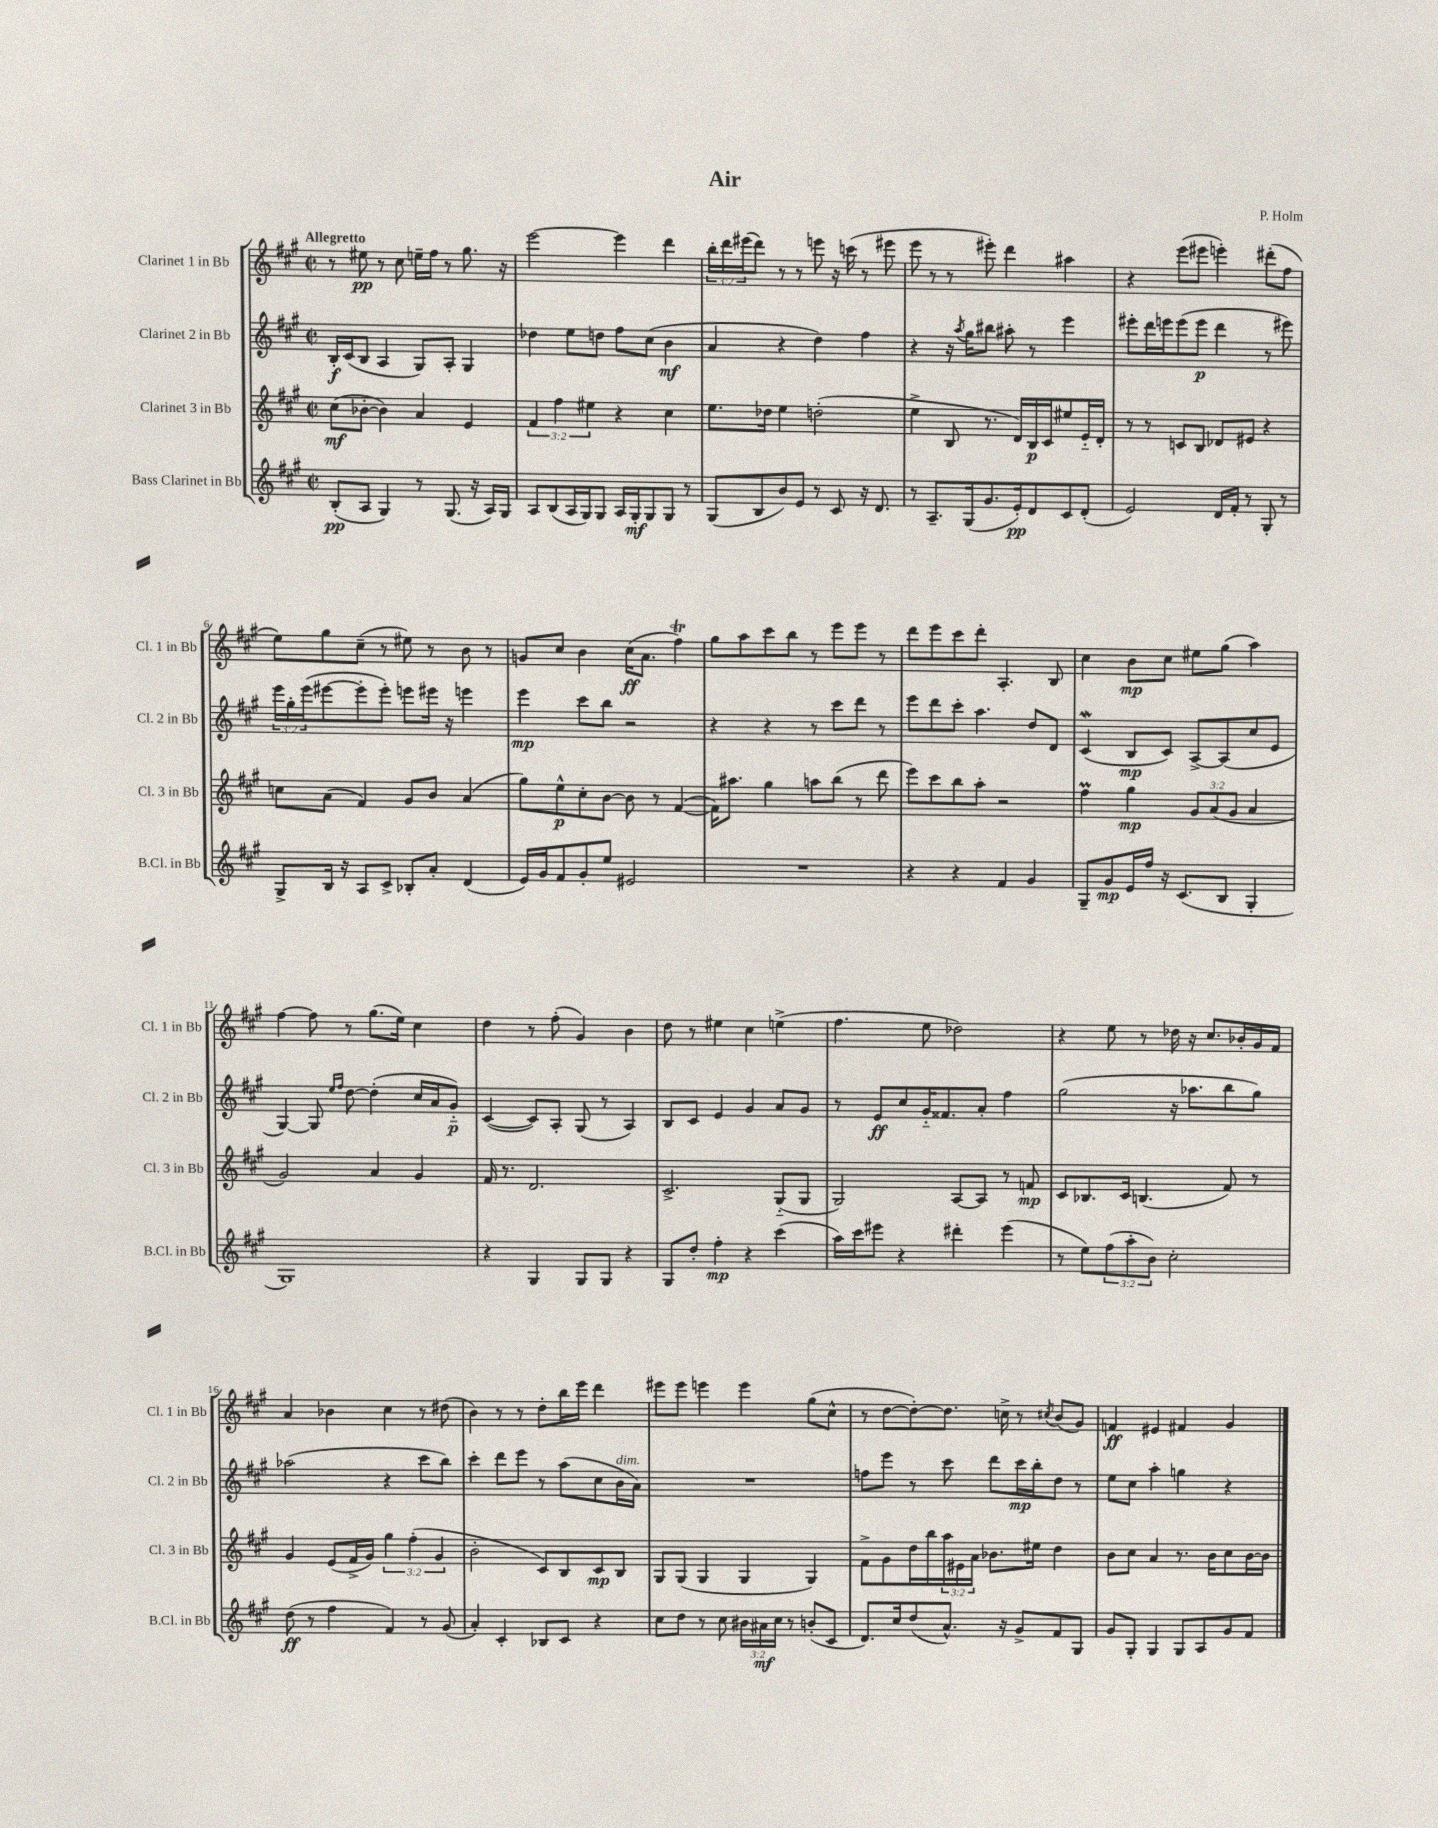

**kern	**kern	**kern	**kern
*staff4	*staff3	*staff2	*staff1
*clefG2	*clefG2	*clefG2	*clefG2
*k[f#c#g#]	*k[f#c#g#]	*k[f#c#g#]	*k[f#c#g#]
*M2/2	*M2/2	*M2/2	*M2/2
*met(c|)	*met(c|)	*met(c|)	*met(c|)
(8B'	(8cc#	16B'	8r
.	.	(16c#	.
8A	[8b-'	8B	8ee#
4G#)	4b-])	4A	8r
.	.	.	8cc#
8r	4a	8G#)	16ee~
.	.	.	16ff#
(8.G#	.	8A'	8r
.	4e	4G#	8.gg#
16r	.	.	.
16A)	.	.	.
16G#	.	.	16r
=	=	=	=
8A	6f#	4dd-	[2eee
(8B	.	.	.
.	6ff#	.	.
16A	.	8ee	.
16G#)	.	.	.
.	6ee#	.	.
8G#	.	8dd	.
16A	4r	8ff#	4eee]
16G#'	.	.	.
8G#	.	(8cc#	.
8G#	4cc#	4b	4ddd
8r	.	.	.
=	=	=	=
(8G#	8.ee	4a	24bb'
.	.	.	24ddd
.	.	.	(24eee#
8B	.	.	8ddd)
.	16dd-	.	.
8b)	4ee	4r	8r
8e	.	.	8r
8r	(2dd'	4dd)	8eee
8c#	.	.	16r
.	.	.	(16ccc
16r	.	4ff#	8r
8.d	.	.	.
.	.	.	8eee#
=	=	=	=
8r	4ee^	4r	8eee
8.A~	.	.	8r
.	8B	16r	8r
.	.	8qaa	.
(16G#	.	16gg#	.
8.g#	8.r	8bb#	8eee#')
.	.	8aa#'	4ddd
16e')	16d)	.	.
8d	16B	8r	.
.	16c#	.	.
8c#	8ee#	4eee	4aa#
(8d'	16e'~	.	.
.	16d'	.	.
=	=	=	=
2e)	8r	8eee#'	4r
.	8r	16ddd	.
.	.	16eee	.
.	8c	(8eee	(8eee
.	8B	8eee	8eee#
16d	8d-	4ddd	4eee')
16f#'	.	.	.
8r	8e#	.	.
8G#'	4r	8r	(8ddd#'
8r	.	8eee#)	8ff#
=	=	=	=
8G#^	8cc	24eee	8ee)
.	.	24gg#'	.
.	.	(24eee	.
16B	(8a	[8eee#	8gg#
16r	.	.	.
8A	4f#)	8eee#']	(8cc#~
8c#^	.	8eee#')	8r
8B-'	8g#	8eee	8ee#)
8a'	8b	16eee#	8r
.	.	16r	.
(4d	(4a	4eee	8b
.	.	.	8r
=	=	=	=
16e)	8gg#)	4eee	8g
16g#	.	.	.
8f#	8ee^^	.	8cc#
8g#'	8cc#'	8ccc#	4b
8ee	[8b	8bb	.
2e#	8b]	2r	(16cc#
.	.	.	8.a
.	8r	.	.
.	([4f#	.	4ff#)
=	=	=	=
1r	16f#])	4r	8gg#
.	8.aa#	.	.
.	.	.	8aa
.	4gg#	4r	8ccc#
.	.	.	8bb
.	8aa	8r	8r
.	(8bb	8ccc#	8eee
.	8r	8ddd	8eee
.	8ddd	8r	8r
=	=	=	=
4r	8eee)	8eee	8ddd
.	8ccc#	8ddd	8eee
4r	8bb	8ccc#'	8ccc#
.	8aa'	4.aa	8ddd'
4f#	2r	.	4.A'
4g#	.	8dd	.
.	.	8d	8B
=	=	=	=
8G#~	4ff#	(4c#	4cc#
8g#	.	.	.
16e	4gg#	8B	8b
16ff#	.	.	.
16r	.	8c#)	8cc#
(8.c#	.	.	.
.	12g#	[8A^	8ee#
.	(12a	.	.
8B	.	(8A]	(8gg#
.	12g#	.	.
4G#'	4a	8cc#	4aa)
.	.	8e	.
=	=	=	=
1G#)	2g#)	[4G#)	[4ff#
.	.	8G#]	8ff#]
.	.	16qqee	.
.	.	16qqff#	.
.	.	[8dd	8r
.	4a	(4dd']	(8.gg#
.	.	.	16ee)
.	4g#	16cc#	4cc#
.	.	16a	.
.	.	8g#'~)	.
=	=	=	=
4r	16f#	([4c#	4dd
.	8.r	.	.
4G#	2.d	8c#])	8r
.	.	8A'	(8ff#'
8G#	.	(8G#	4g#)
8G#	.	8r	.
4r	.	4A)	4b
=	=	=	=
8G#	2.c#^	8B	8dd
8dd'	.	8c#	8r
4ff#'	.	4e	4ee#
4r	.	4g#	4cc#
(4ccc#	(8G#'~	8a	(4ee^
.	8G#	8g#	.
=	=	=	=
16aa)	2G#)	8r	4.ff#
16ccc#	.	.	.
8eee#	.	8e	.
4r	.	8cc#	.
.	.	16g#'~	8ee
.	.	8.f##	.
4ddd#'	[8A	.	2dd-)
.	8A]	8a'	.
(4eee#	8r	4ff#	.
.	8f	.	.
=	=	=	=
8r	8c#	(2gg#	4r
8ee)	8.B-	.	.
(12ff#	.	.	8ee
.	16c#	.	.
12aa'	.	.	.
.	(4.B	.	8r
12b)	.	.	.
2cc#'	.	16r	16dd-
.	.	8.aa-	16r
.	.	.	8.cc#
.	8f#)	8bb	.
.	.	.	16b-'
.	8r	8gg#)	16g#
.	.	.	16f#
=	=	=	=
(8dd	4g#	(2aa-	4a
8r	.	.	.
4ff#	(8e	.	4b-
.	16f#^	.	.
.	16g#)	.	.
4f#)	6gg#	4r	4cc#
.	(6ff#'	.	.
8r	.	8ccc#	8r
.	6g#	.	.
(8g#	.	8bb)	(8dd#
=	=	=	=
4a')	2b'	4ccc#'	4b)
4c#'	.	8ddd	8r
.	.	8eee	8r
8B-	8c#)	8r	8dd'
8c#	8B	(8aa	16bb
.	.	.	16eee
4r	8c#	8cc#	4ddd
.	8B	16b	.
.	.	16a)	.
=	=	=	=
8cc#	8G#	1r	8eee#
8dd	(8G#	.	8eee#
8r	4G#	.	4eee
8cc#	.	.	.
24b#	4G#	.	4eee
24a#	.	.	.
24cc#	.	.	.
8r	.	.	.
(8b'	4G#)	.	(8gg#
8c#	.	.	8cc#^^
=	=	=	=
8.d)	8f#^	8ff	8r
.	8g#	8eee	[8dd
16cc#	.	.	.
(8dd	16dd	8r	8dd'_)
.	16bb	.	.
8.a^^)	24aa	8ccc#	8.dd]
.	24e#	.	.
.	24a	.	.
.	8.b-	8ddd	.
16r	.	.	16cc^
8g#^	.	16ccc#	8r
.	16ee#	16bb'	.
.	.	.	8qcc#
8f#	4dd	8dd	(8b
8G#	.	8r	8g#)
=	=	=	=
8g#	8b	8ee	4f
8G#'	8cc#	8cc#	.
4G#	4a	4aa'	4e#
8G#	8.r	4gg	4f#
8A	.	.	.
.	16b	.	.
8g#	8cc#	4r	4g#
8f#	[16b	.	.
.	16b]	.	.
==	==	==	==
*-	*-	*-	*-
